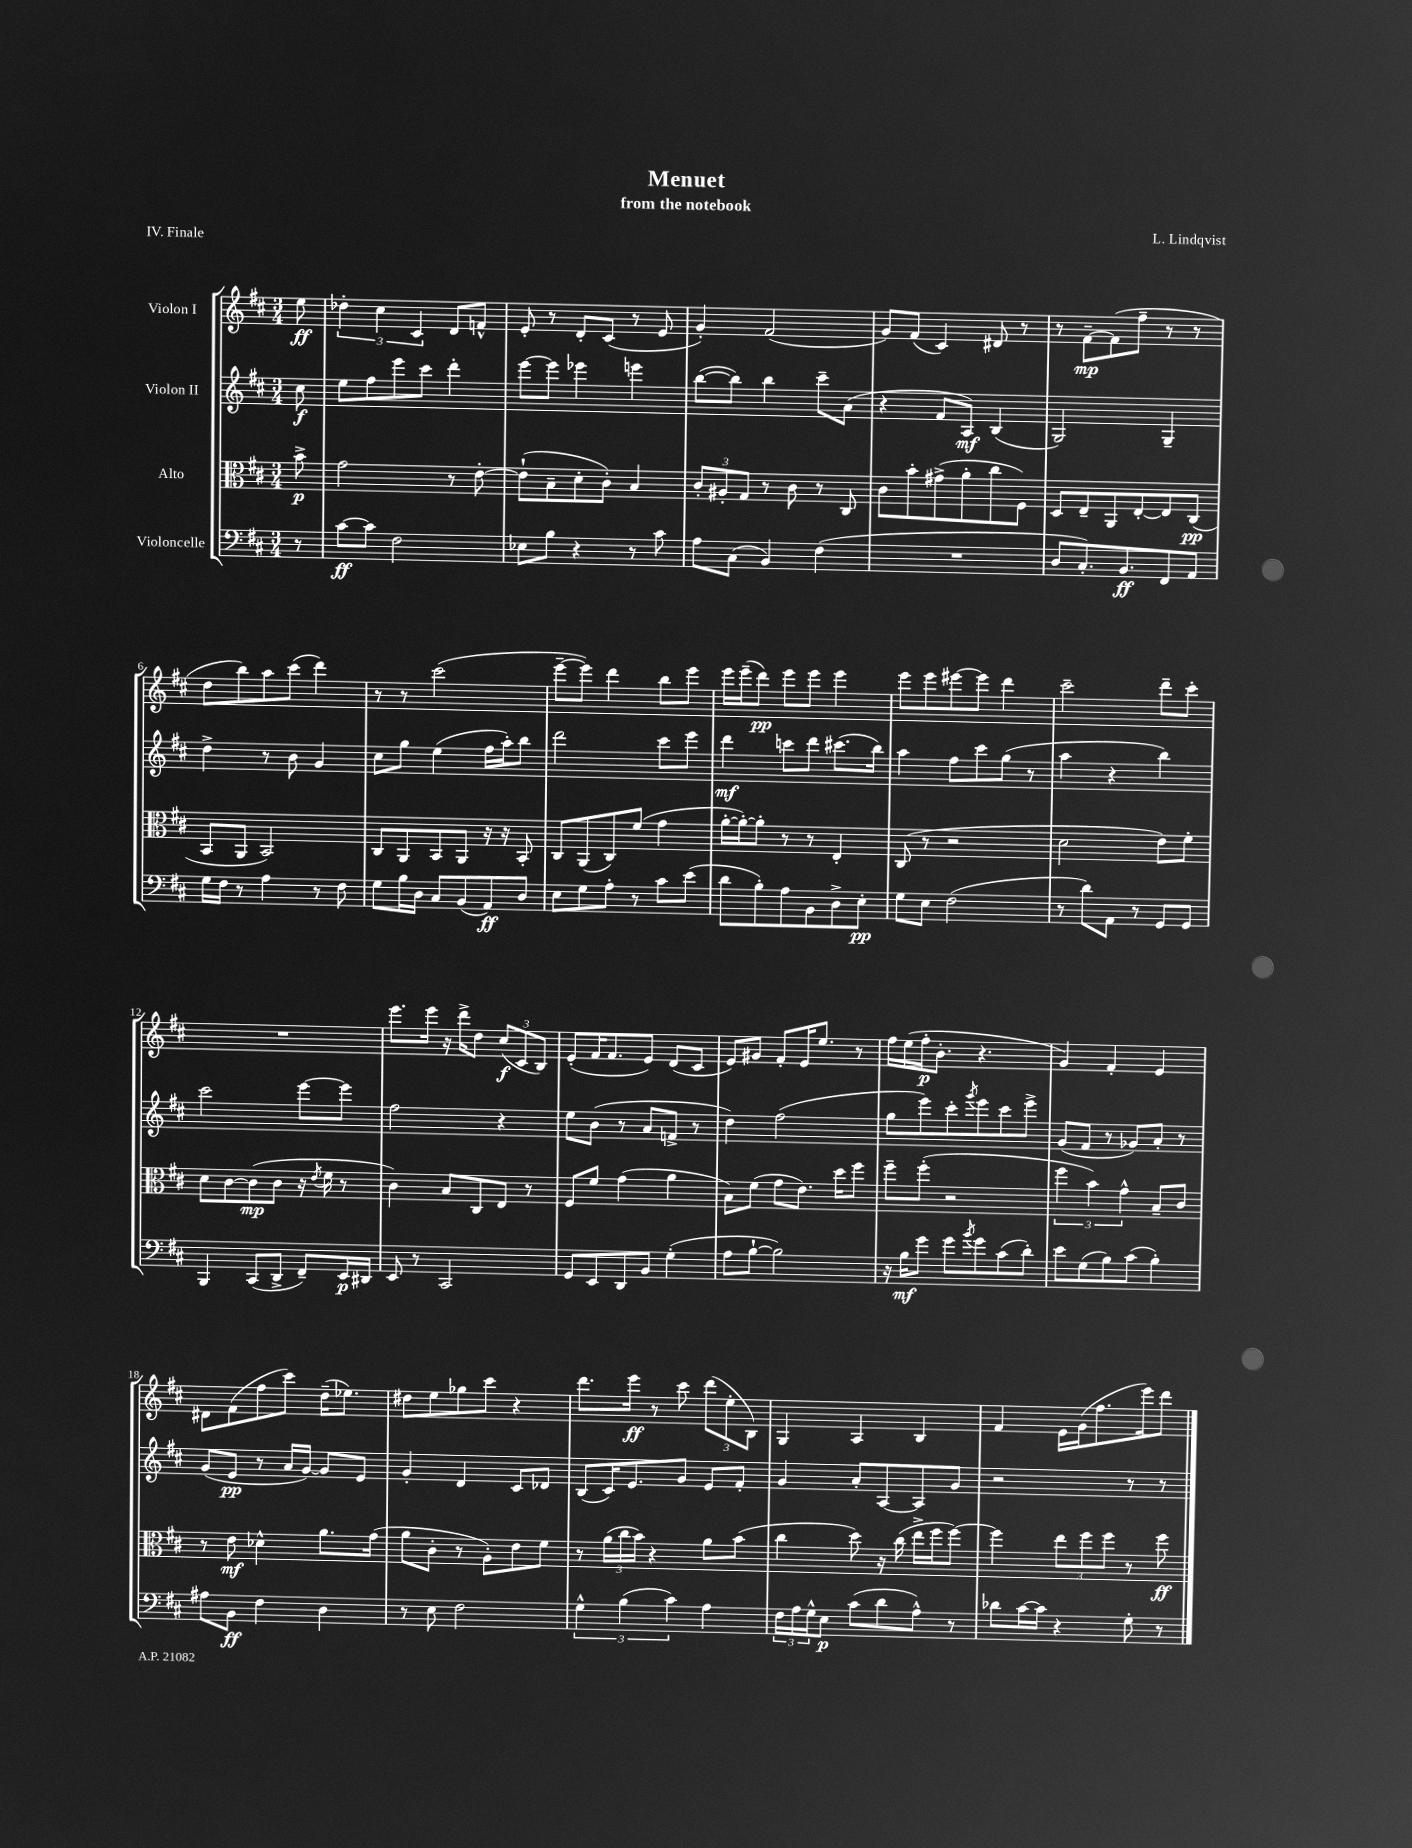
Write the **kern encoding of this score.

**kern	**kern	**kern	**kern
*staff4	*staff3	*staff2	*staff1
*clefF4	*clefC3	*clefG2	*clefG2
*k[f#c#]	*k[f#c#]	*k[f#c#]	*k[f#c#]
*M3/4	*M3/4	*M3/4	*M3/4
8r	8b^\	8cc#\	8ee\
=	=	=	=
[8c#\L	2g\	8ee\L	6dd-'\
8c#\]J	.	8ff#\	.
.	.	.	6cc#\
2F#\	.	8eee\	.
.	.	.	6c#/
.	.	8ccc#\J	.
.	8r	4ddd'\	8d/L
.	[8e'\	.	8f^^/J
=	=	=	=
8E-\L	(8e`\]L	[8eee\L	8e'/
8B\J	8B~\	8eee\]J	8r
4r	8d'\	4eee-\	8d'/L
.	8c#'\J)	.	(8c#/J
8r	4B/	4eee\	8r
8c#\	.	.	8e/
=	=	=	=
8A\L	12c#'/L	([8bb\L	4g'/)
.	12A#'/	.	.
(8C#\J	.	8bb\]J)	.
.	12G/J	.	.
4BB/)	8r	4bb\	(2f#/
.	8c#\	.	.
(4F#\	8r	8ccc#~\L	.
.	8C#/	(8a\J	.
=	=	=	=
2.r	8c#\L	4r	8g/L)
.	8b'\	.	(8f#/J
.	(8g#^\	8f#/L	4c#/)
.	8a'\	8A/J)	.
.	8cc#\	(4B/	8d#/
.	8F#\J)	.	8r
=	=	=	=
8D/L	8D/L	2G/)	8r
8.C#'/)	8E~/	.	[8f#~\L
.	8AA/	.	(8f#\]
8.BB/	.	.	.
.	[8E'/	.	8ff#~\J
8FF#/	8E/]	4G~/	8r
8AA/J	(8C#/J	.	8r
=	=	=	=
16G\LL	8BB/L	4dd^\	8dd\L
16F#\JJ	.	.	.
8r	8AA/J	.	8bb\)
4A\	2BB/)	8r	8aa\
.	.	8b\	(8ccc#\J
8r	.	4g/	4ddd\)
8F#\	.	.	.
=	=	=	=
8G\L	8C#/L	8cc#\L	8r
16B\L	8AA/	8gg\J	8r
16D\JJ	.	.	.
8C#/L	8BB/	(4ee\	(2ccc#\
(8BB/	8AA/J	.	.
8AA/)	16r	16ff#\LL	.
.	16r	16aa'\J)	.
8D/J	8BB'/	8bb\J	.
=	=	=	=
8E\L	8C#/L	2ddd\	[8eee~\L
8G\	(8AA/	.	8eee\]J)
8A'\J	8C#/)	.	4ddd\
8r	(8f#/J	.	.
8c#\L	4g\	8ccc#\L	8bb\L
(8e\J	.	8eee\J	8eee\J
=	=	=	=
8d\L	[16a'\LL	4ddd\	16eee\LL
.	16a'\_J)	.	(16eee~\J
8B'\)	8a'\]J	.	8ddd\J)
8A\	8r	8ccc\L	8eee\L
8BB\	8r	8ddd\J	8eee\J
8D^\	4E'/	(8.ccc#\L	4eee\
8E'\J	.	.	.
.	.	16bb\Jk)	.
=	=	=	=
8G\L	(8C#/	4aa\	8eee\L
8E\J	8r	.	8eee\
(2F#\	2r	8ff#\L	[8eee#\
.	.	8ccc#\	8eee#\]J
.	.	(8gg\J	4ddd\
.	.	8r	.
=	=	=	=
8r	2d\	4aa\	2ccc#~\
8d\L)	.	.	.
8AA\J	.	4r	.
8r	.	.	.
8GG/L	8e\L)	4bb\)	8ddd~\L
8GG/J	8f#'\J	.	8ccc#'\J
=	=	=	=
4BBB/	8d\L	2ccc#\	2.r
.	[8c#\	.	.
(8CC#/L	(8c#\]	.	.
8DD^/J	8c#\J	.	.
8FF#~/L)	16r	[8eee\L	.
.	8qe/	.	.
.	16f#\	.	.
16EE/L	8r	8eee\]J	.
16DD#/JJ	.	.	.
=	=	=	=
8EE/	4c#\)	2ff#\	8.eee\L
8r	.	.	.
.	.	.	16eee\Jk
2CC#/	8B/L	.	16r
.	.	.	16ddd^\LK
.	8C#/	.	8dd\J
.	8E/J	4r	(12cc#/L
.	.	.	12c#/
.	8r	.	.
.	.	.	12B/J)
=	=	=	=
8GG/L	8F#/L	8ee\L	(8e'/L
8EE/	8f#/J	(8b\J	16f#/K
.	.	.	8.f#/
8DD/	(4g\	8r	.
8BB/J	.	8a/L	8e/J)
(4G'\	4a\	8f^/J	(8d/L
.	.	8r	8c#/J
=	=	=	=
8A\L	8B\L)	4dd\)	8e/L)
[8B`\J	(8f#\J	.	8g#/J
2B\])	8g\L	(2ff#\	8f#'/L
.	8.e\J)	.	16e/K
.	.	.	8.ee/J
.	16dd\LK	.	.
.	8ff#\J	.	8r
=	=	=	=
16r	8ff#~\L	8gg\L	16ff#\LL
16B\LK	.	.	(16ee\
8g\J	(8ff#'\J	8eee\)	16ff#'\J
.	.	.	8.b'\J
8g\L	2r	8ccc#'\	.
8qb/	.	8qggg/	.
8g\	.	8eee\	4.r
(8c#\	.	8ccc#\	.
8d'\J)	.	8eee^\J	.
=	=	=	=
8e\L	6ff#\	(8g/L	4g/)
(8G\	.	8f#/J	.
.	6b\)	.	.
8B\)	.	8r	4f#'/
.	6g^^\	.	.
(8c#\J	.	8g-/L)	.
4B'\)	8B~/L	8a'/J	4e/
.	8c#/J	8r	.
=	=	=	=
8A#\L	8r	(8g/L	8d#\L
8BB\J	8e\	8e/J	(8f#\
4F#\	4d-^^\	8r	8ff#\
.	.	16a/LL	8ccc#\J)
.	.	[16g/JJ)	.
4D\	8.a\L	8g/]L	(16dd~\LK
.	.	.	8.ee-\J)
.	.	8e/J	.
.	(16g\Jk	.	.
=	=	=	=
8r	8a\L	4g'/	8dd#\L
8E\	8c#'\J	.	8ee\
2F#\	8r	4d/	8gg-\
.	8A'\L)	.	8ccc#\J
.	8e\	8c#/L	4r
.	8f#\J	8d-/J	.
=	=	=	=
6G^^\	8r	(8B/L	8.ddd\L
.	(24a\LL	16c#/K)	.
(6B\	24cc#\	.	.
.	.	8.e/	16eee\Jk
.	24b\JJ)	.	.
.	4r	.	8r
6c#\)	.	.	.
.	.	8g/J	8ccc#\
4A\	8a\L	8e/L	(12ddd\L
.	.	.	12ee'\
.	(8b\J	8f#'/J	.
.	.	.	12B\J)
=	=	=	=
24F#\LL	4cc#\	4g/	4G/
24A\	.	.	.
24G^^\J	.	.	.
8E\J	.	.	.
(8c#\L	8dd\)	8a'/L	4A/
8d\	16r	[8A/	.
.	(16cc#\	.	.
8A^^\J)	16ee^\LL	8A/]	4B/
.	16ff#\J	.	.
8r	[8ff#\J)	8g/J	.
=	=	=	=
8d-\L	4ff#\]	2r	4f#/
[16c#\L	.	.	.
16c#\]JJ	.	.	.
4r	12ee\L	.	16e\LL
.	.	.	(16g\J
.	12ff#\	.	.
.	.	.	8.ff#\
.	12ff#\J	.	.
8G'\	8r	8r	.
.	.	.	16eee\k)
8r	8ff#\	8r	8ddd\J
==	==	==	==
*-	*-	*-	*-
